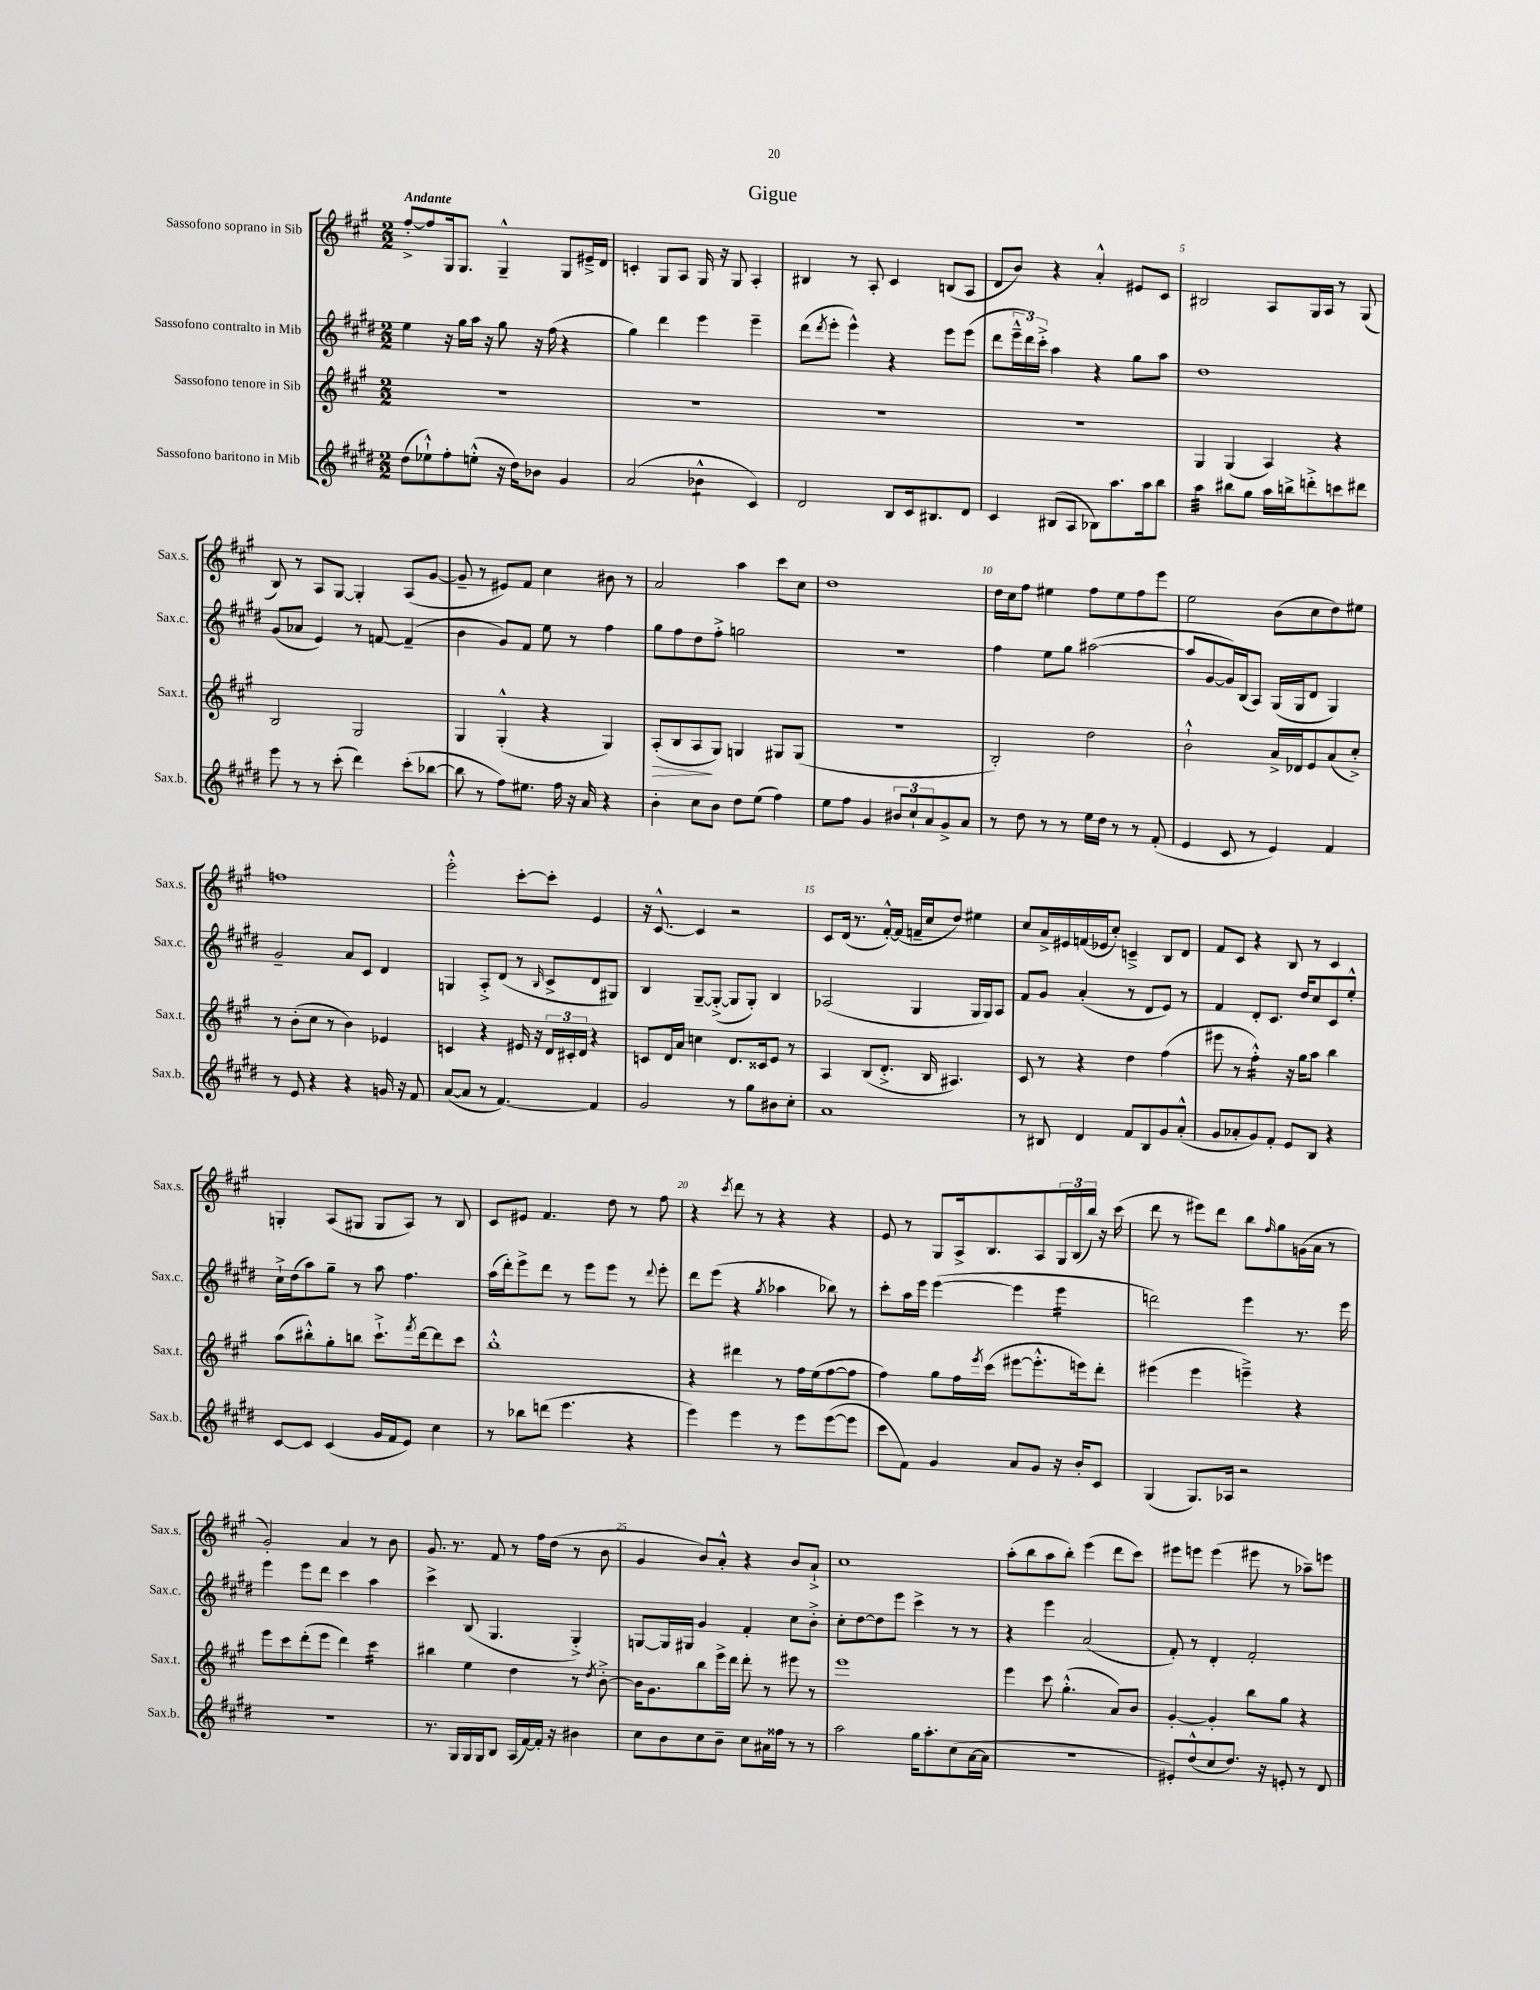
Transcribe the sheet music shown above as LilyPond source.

\header { title = "Gigue" }
<<
\new StaffGroup <<
\new Staff = "s0" \with { instrumentName = "Sassofono soprano in Sib" shortInstrumentName = "Sax.s." } {
    \clef treble \key a \major \numericTimeSignature \time 2/2 \tempo "Andante"
    fis''8~-.-> fis''8 gis16 gis8. gis4---^ gis8 eis'16---> d'16 |
    c'4-. gis8 a8 gis16 r16 gis8 a4-. |
    bis4 r8 a8-. cis'4 b8( a8 |
    d'8 b'8) r4 a'4-.-^ eis'8 cis'8 |
    bis2 a8 gis16 a16 r8 gis8( |
    b8) r8 a8 gis8~ gis4-. a8( gis'8~ |
    gis'8-- r8 eis'8) fis'8 cis''4 bis'8 r8 |
    a'2 a''4 cis'''8 cis''8 |
    d''1 |
    d''16 cis''16 fis''8 eis''4 fis''8 eis''8 fis''8 e'''8 |
    e''2 b'8( cis''8 d''8) eis''8 |
    f''1 |
    e'''2-.-^ cis'''8~-. cis'''8-. e'4 |
    r16 cis'8.~-^ cis'4 r2 |
    cis'8 d'16( r8. fis'16~-.-^) fis'16( f'16-- cis''16 d''8) eis''4 |
    cis''8 a'16-> eis'16 f'16( ees'16 cis''8-.) c'4---> b8 d'8 |
    fis'8 cis'8 r4 b8 r8 cis'4 |
    g4-. a8( gis8 gis8 a8) r8 b8 |
    cis'8 eis'8 fis'4. d''8 r8 fis''8 |
    r4 \acciaccatura { cis'''8 } d'''8 r8 r4 r4 |
    e'8 r8 gis8 a16-> b8. a8 \tuplet 3/2 { gis16 b16( b''16) } r16 cis'''16( |
    d'''8 r8 eis'''8) d'''8 b''8 \grace { fis''16 } gis''8 g'16( a'16 r8 |
    gis'2-.) a'4 r8 b'8 |
    gis'8. r8. fis'8 r8 fis''16 d''16( r8 b'8 |
    gis'4 b'8) a'8-.-^ r4 b'8 a'8-!-> |
    cis''1 |
    a''8-.( b''8 a''8 b''8-.) e'''4( d'''8 cis'''8) |
    eis'''8 e'''8 e'''4( eis'''8 r8 aes''8--) e'''8 \bar "|." |
}
\new Staff = "s1" \with { instrumentName = "Sassofono contralto in Mib" shortInstrumentName = "Sax.c." } {
    \clef treble \key e \major \numericTimeSignature \time 2/2
    e''4 r16 gis''16 a''16 r16 gis''8 r16 fis''16( r4 |
    gis''4) dis'''4 e'''4 e'''4-- |
    dis'''8( \acciaccatura { dis'''8 } e'''8-. e'''4-^) r4 e'''8 e'''8( |
    dis'''8 \tuplet 3/2 { e'''16---^ dis'''16) cis'''16-.-> } a''4 r4 gis''8 a''8 |
    dis''1 |
    gis'8( aes'8 e'4) r8 f'8~ f'4--( |
    b'4 gis'8) fis'8 e''8 r8 fis''4 |
    gis''8 fis''8 dis''8 fis''8-.-> g''2 |
    r1 |
    fis''4 e''8 gis''8 ais''2~( |
    ais''8 gis'8~ gis'16) b16( a8) gis16( gis16 dis'8 gis4) |
    gis'2-- a'8 cis'8 dis'4 |
    g4 a8-.-> dis'8( r8 \grace { b16 } cis'8-> dis'8 gis8) |
    b4 gis8~-- gis8~-.->( gis8 gis8-.) b4 |
    aes2( gis4 gis16 gis16) aes8 |
    fis'8 gis'8 a'4-.( r8 dis'8 e'8) r8 |
    fis'4 dis'8-. cis'8. dis''16 cis''8 cis'8 e''8-.-^ |
    cis''16-!-> dis''16( a''8) gis''8-- r8 a''8 fis''4. |
    a''16( dis'''16-.) e'''8-> dis'''8 r8 e'''8 e'''8 r8 \appoggiatura { dis'''8 } e'''8-. |
    dis'''8 e'''8( r4 \acciaccatura { gis''8 } aes''4 bes''8) r8 |
    cis'''8-. a''16 e'''16 e'''4~( e'''4 e'''4:16 |
    d'''2) e'''4 r8. e'''16 |
    e'''4 e'''8 dis'''8 cis'''4 a''4 |
    cis'''4-> b8( gis4. gis4-.->) |
    g8~ g16 gis16 gis'4 fis'4-. cis''8 b'8-.-> |
    cis''8-. dis''8~ dis''8 e'''8 cis'''4-> r8 r8 |
    r4 e'''4 a'2( |
    fis'8-.) r8 dis'4-. fis'2-. \bar "|." |
}
\new Staff = "s2" \with { instrumentName = "Sassofono tenore in Sib" shortInstrumentName = "Sax.t." } {
    \clef treble \key a \major \numericTimeSignature \time 2/2
    R1 |
    R1 |
    R1 |
    R1 |
    gis4 gis4( a4) r4 |
    b2 gis2 |
    gis4 gis4-.-^( r4 gis4) |
    a8-.\>( b8 a8\! gis8) g4 gis8 gis8( |
    r1 |
    b2-.) d''2 |
    b'2-!-^ a'16-> des'16 e'8 a'8( cis''8-.->) |
    r8 b'8-.( cis''8 r8 b'4) ees'4 |
    c'4 r4 eis'16 r16 \tuplet 3/2 { d'16 cis'16-. d'16 } r4 |
    c'8 d'16 a'16 c''4 d'8. cisis'16 e'8 r8 |
    a4 b8( d'8.-.-> b16 ais4.) |
    cis'8 r8 r4 d''4 fis''4( |
    eis'''8 r8 fis''4:16-.-^) r16 gis''16 a''8 b''4 |
    a''8( bis''8-.-^) gis''8-. b''8 cis'''8.-!-> \acciaccatura { fis'''8 } d'''16~ d'''8 cis'''8 |
    b''1-.-^ |
    r4 dis'''4 r8 fis''16 e''16( fis''8~ fis''8 |
    fis''4) gis''8 fis''16 \acciaccatura { e'''8 } cis'''16( eis'''8~ eis'''8.-.-^ e'''16) d'''8-. |
    eis'''4( eis'''4 e'''4--->) r4 |
    e'''8 cis'''8 d'''8-.( e'''8 d'''4) cis'''4:16 |
    bis''4 e''4 d''4 r8 \acciaccatura { d''8 } b'8~-.-> |
    b'16 gis'8. b''8 e'''16-> d'''16 d'''8-. r8 eis'''8 r8 |
    e'''1 |
    e'''4 cis'''8 gis''4.-.-^( a'8) b'8 |
    gis'4~-. gis'4-. b''8 gis''8 r4 \bar "|." |
}
\new Staff = "s3" \with { instrumentName = "Sassofono baritono in Mib" shortInstrumentName = "Sax.b." } {
    \clef treble \key e \major \numericTimeSignature \time 2/2
    dis''8( ees''8-!-^) fis''8-. e''8-.-^( r16 dis''16) bes'8 gis'4 |
    a'2( bes'4:8-^ cis'4) |
    dis'2 b8 cis'16 bis8. dis'8 |
    cis'4 bis8( a8 bes8) a''8. a''16 b''8 |
    a''4:32 bis''8 gis''8 a''16 b''16-> d'''8-.-> c'''8 dis'''8 |
    e'''8 r8 r8 cis'''8-.( dis'''4) cis'''8-.( bes''8~ |
    bes''8 r8 fis''8) eis''8. fis''16 r16 a'16 r4 |
    b'4-. cis''8 b'8 dis''8 e''8( fis''4) |
    e''8 fis''8 gis'4 \tuplet 3/2 { bis'8 cis''8-! a'8 } gis'8-> a'8 |
    r8 dis''8 r8 r8 e''16 dis''16 r8 r8 fis'8-.( |
    e'4 cis'8 r8 e'4) fis'4 |
    r8 e'8 r4 r4 g'16 r16 fis'8 |
    a'8~( a'8 r8 fis'4.~) fis'4 |
    gis'2 r8 gis''8 bis'8 cis''8-. |
    a'1 |
    r8 bis8 dis'4 fis'8 bis8 gis'8 a'8-.-^( |
    gis'8 aes'8-. gis'8) fis'8-. e'8 b8 r4 |
    cis'8~ cis'8 cis'4( gis'16 fis'16 e'8) cis''4 |
    r8 bes''8 d'''8( e'''4. r4 |
    e'''4) e'''4 r8 e'''8 e'''8~( e'''8 |
    cis'''8 fis'8) gis'4 a'8 gis'8 r16 b'16-. cis'8 |
    gis4( gis8.) aes16 r2 |
    r1 |
    r8. gis16 gis16 gis16 b8 a16( fis'16~) fis'16-. r16 bis'4 |
    cis''8 b'8 cis''8 b'8-- cis''8 ais'16 fisis''16 r8 r8 |
    a''2 gis''16 a''8.-. cis''8( a'16~ a'16 |
    R1 |
    eis'8-.) dis''8-^( cis''8 dis''8.) r16 e'8-. r8 dis'8 \bar "|." |
}
>>
>>
\layout { \context { \Score \override BarNumber.break-visibility = ##(#f #t #t) barNumberVisibility = #(every-nth-bar-number-visible 5) } }
